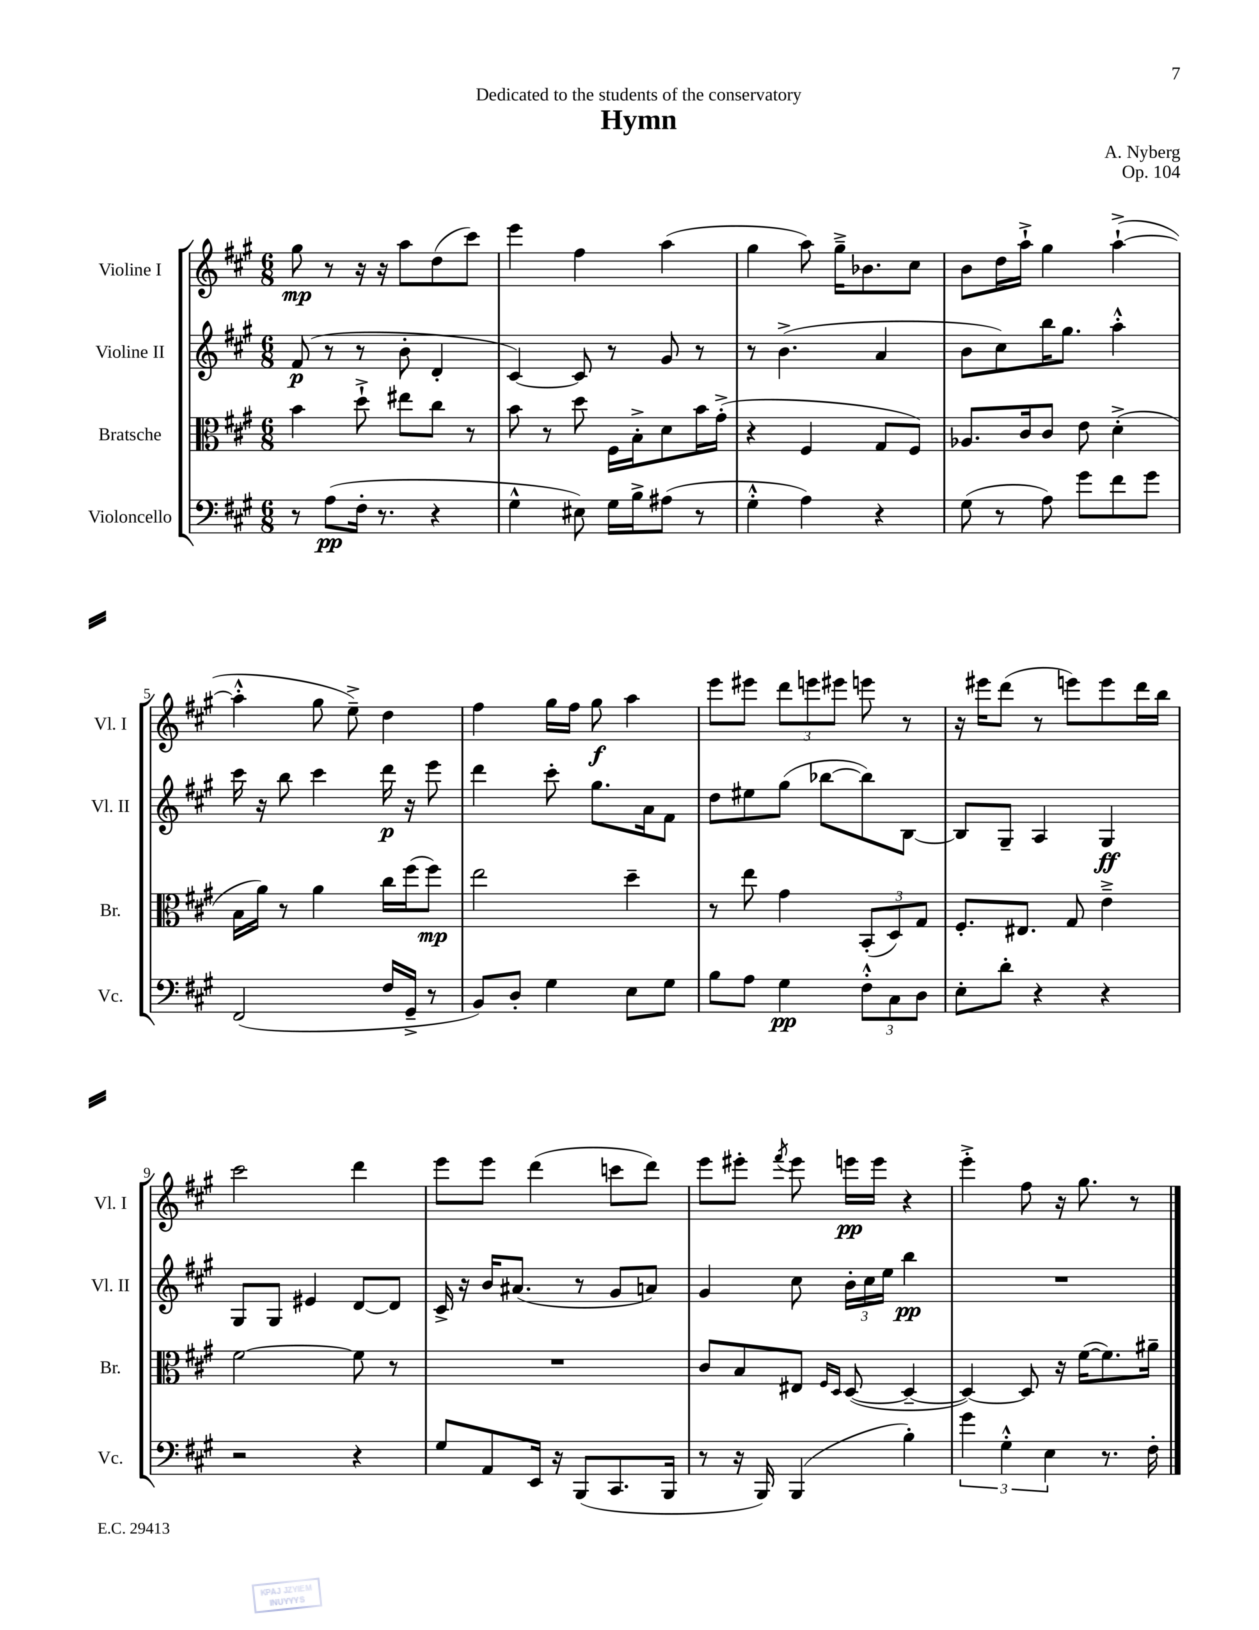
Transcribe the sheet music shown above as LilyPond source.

\header { title = "Hymn" composer = "A. Nyberg" dedication = "Dedicated to the students of the conservatory" opus = "Op. 104" }
<<
\new StaffGroup <<
\new Staff = "s0" \with { instrumentName = "Violine I" shortInstrumentName = "Vl. I" } {
    \clef treble \key a \major \numericTimeSignature \time 6/8
    \autoBeamOff gis''8\mp r8 r16 r16 a''8[ d''8( cis'''8]) |
    e'''4 fis''4 a''4( |
    gis''4 a''8) gis''16[---> bes'8. cis''8] |
    b'8[ d''16 a''16]-!-> gis''4 a''4~-!->( |
    a''4-.-^ gis''8 e''8--->) d''4 |
    fis''4 gis''16[ fis''16] gis''8\f a''4 |
    e'''8[ eis'''8] \tuplet 3/2 { d'''8[ e'''8 eis'''8] } e'''8 r8 |
    r16 eis'''16[ d'''8]( r8 e'''8[) e'''8 d'''16 b''16] |
    cis'''2 d'''4 |
    e'''8[ e'''8] d'''4( c'''8[ d'''8]) |
    e'''8[ eis'''8]-. \acciaccatura { fis'''8 } eis'''8 e'''16[\pp e'''16] r4 |
    e'''4-.-> fis''8 r16 gis''8. r8 \bar "|." |
}
\new Staff = "s1" \with { instrumentName = "Violine II" shortInstrumentName = "Vl. II" } {
    \clef treble \key a \major \numericTimeSignature \time 6/8
    \autoBeamOff fis'8\p( r8 r8 b'8-. d'4-. |
    cis'4~) cis'8 r8 gis'8 r8 |
    r8 b'4.->( a'4 |
    b'8[ cis''8) b''16 gis''8.] a''4-.-^ |
    cis'''16 r16 b''8 cis'''4 d'''16\p r16 e'''8 |
    d'''4 cis'''8-. gis''8.[ a'16 fis'8] |
    d''8[ eis''8 gis''8]( bes''8[~ bes''8) b8]~ |
    b8[ gis8]-- a4 gis4\ff |
    gis8[ gis8] eis'4 d'8[~ d'8] |
    cis'16-> r16 b'16[ ais'8.]( r8 gis'8[ a'8]) |
    gis'4 cis''8 \tuplet 3/2 { b'16[-. cis''16 e''16] } b''4\pp |
    R2. \bar "|." |
}
\new Staff = "s2" \with { instrumentName = "Bratsche" shortInstrumentName = "Br." } {
    \clef alto \key a \major \numericTimeSignature \time 6/8
    \autoBeamOff b'4 d''8-!-> eis''8[ cis''8] r8 |
    b'8 r8 d''8 fis16[ b16-.-> d'8 b'16 gis'16]-.->( |
    r4 fis4 gis8[ fis8]) |
    aes8.[ cis'16 cis'8] e'8 d'4-.->( |
    b16[ a'16]) r8 a'4 cis''16[ fis''16( fis''8]\mp) |
    e''2 d''4-- |
    r8 e''8 gis'4 \tuplet 3/2 { b,8[-.( d8) gis8] } |
    fis8.[-. eis8.] gis8 e'4---> |
    fis'2~ fis'8 r8 |
    R2. |
    cis'8[ b8 eis8] \grace { fis16[ d16] } d8~( d4~-- |
    d4~) d8 r16 fis'16[~( fis'8.) ais'16]-- \bar "|." |
}
\new Staff = "s3" \with { instrumentName = "Violoncello" shortInstrumentName = "Vc." } {
    \clef bass \key a \major \numericTimeSignature \time 6/8
    \autoBeamOff r8 a8[\pp( fis16]-. r8. r4 |
    gis4-^ eis8) gis16[ b16-> ais8]( r8 |
    gis4-.-^ a4) r4 |
    gis8( r8 a8) gis'8[ fis'8 gis'8] |
    fis,2( fis16[ gis,16]---> r8 |
    b,8[) d8]-. gis4 e8[ gis8] |
    b8[ a8] gis4\pp \tuplet 3/2 { fis8[-.-^ cis8 d8] } |
    e8[-. d'8]-. r4 r4 |
    r2 r4 |
    gis8[ a,8 e,16] r16 b,,8[( cis,8. b,,16] |
    r8 r16 b,,16) b,,4( b4-.) |
    \tuplet 3/2 { gis'4 gis4-.-^ e4 } r8. fis16-. \bar "|." |
}
>>
>>
